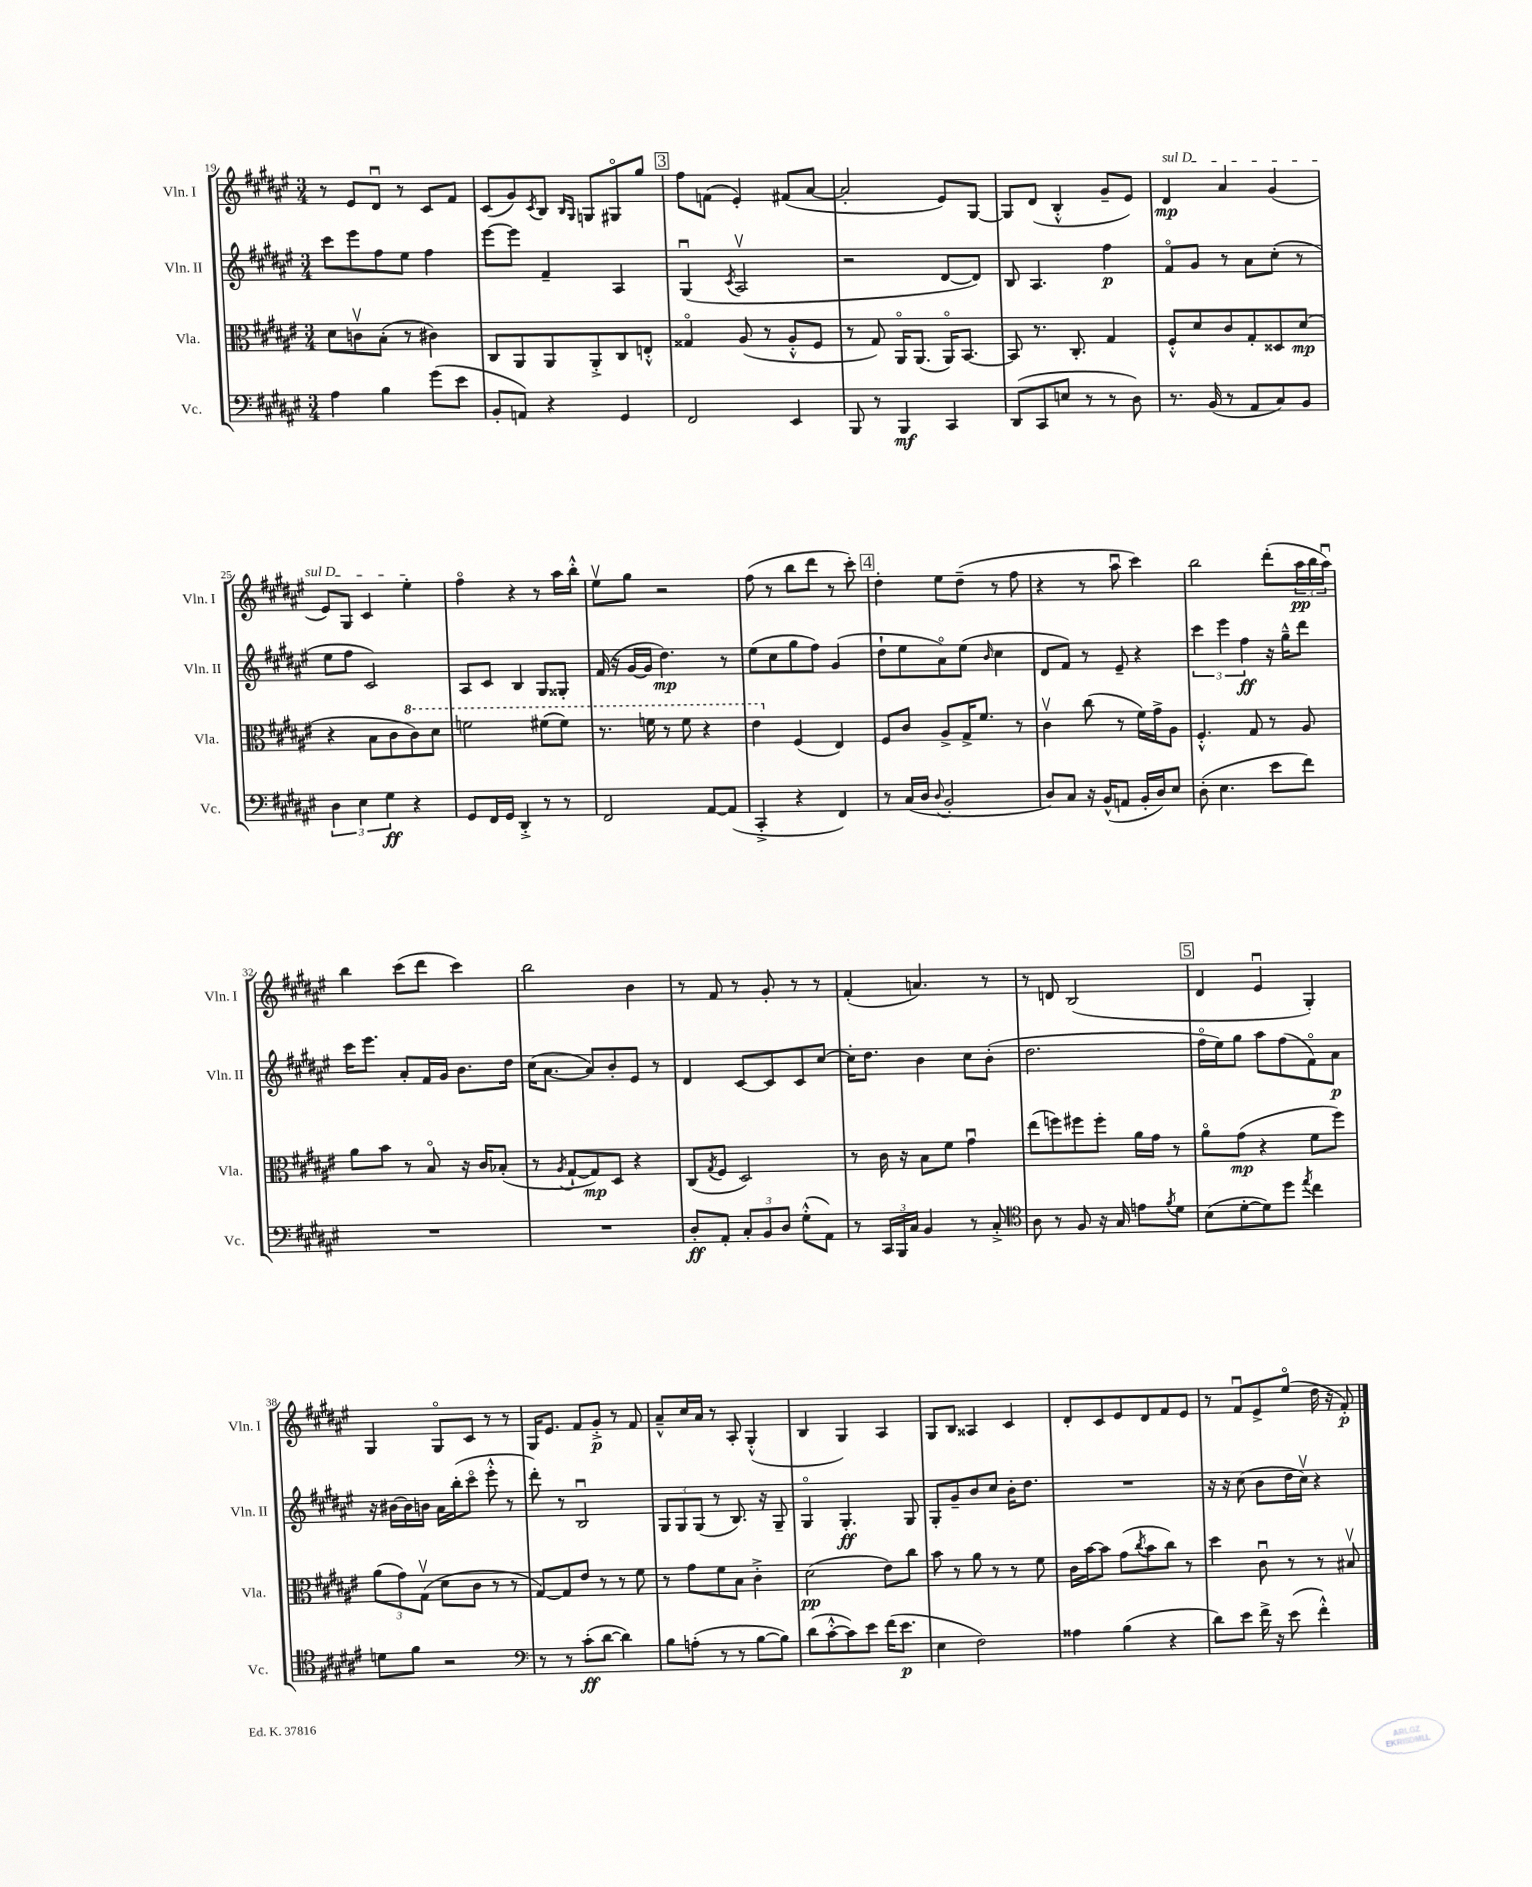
<<
\new StaffGroup <<
\new Staff = "s0" \with { instrumentName = "Vln. I" shortInstrumentName = "Vln. I" } {
    \clef treble \key fis \major \numericTimeSignature \time 3/4
    r8 eis'8 dis'8\downbow r8 cis'8 fis'8 |
    cis'8( gis'8) \acciaccatura { cis'8 } b8 \grace { b16 gis16 } g8 gis8\flageolet gis''8 |
    \mark \markup { \box "3" } fis''8 f'8( eis'4-.) fis'8( ais'8~ |
    ais'2-. eis'8) gis8~ |
    gis8 dis'8( b4-.-^ gis'8-- eis'8) |
    \once \override TextSpanner.bound-details.left.text = \markup { \italic "sul D" } dis'4\mp\startTextSpan ais'4 gis'4( |
    eis'8) gis8 cis'4 eis''4-.\stopTextSpan |
    fis''4\flageolet r4 r8 ais''16 b''16-.-^ |
    eis''8\upbow gis''8 r2 |
    fis''8( r8 b''8 dis'''8 r8 cis'''8-.) |
    \mark \markup { \box "4" } dis''4-. eis''8 dis''8--( r8 fis''8 |
    r4 r8 ais''8\downbow cis'''4) |
    b''2 dis'''8-.( \tuplet 3/2 { ais''16\pp b''16 ais''16\downbow) } |
    b''4 cis'''8( dis'''8 cis'''4) |
    b''2 b'4 |
    r8 fis'8 r8 gis'8-. r8 r8 |
    fis'4-.( a'4.) r8 |
    r8 d'8 b2( |
    \mark \markup { \box "5" } dis'4 eis'4\downbow gis4-.) |
    gis4 gis8\flageolet cis'8 r8 r8 |
    gis16 eis'8. fis'8 gis'8-.->\p r8 fis'8 |
    ais'8---^ cis''16 ais'16 r8 ais8-. gis4-.-^( |
    b4 gis4) ais4 |
    gis8 b8 aisis4 cis'4 |
    dis'8-. cis'8 eis'8 dis'8 fis'8 eis'8 |
    r8 fis'8\downbow eis'8-> eis''8\flageolet( dis''16 r16 fis'8-.\p) \bar "|." |
}
\new Staff = "s1" \with { instrumentName = "Vln. II" shortInstrumentName = "Vln. II" } {
    \clef treble \key fis \major \numericTimeSignature \time 3/4
    cis'''8 eis'''8 fis''8 eis''8 fis''4 |
    eis'''8~ eis'''8 fis'4-- ais4 |
    \mark \markup { \box "3" } gis4\downbow( \acciaccatura { cis'8 } ais2\upbow |
    r2 dis'8~ dis'8) |
    b8 ais4. fis''4\p |
    fis'8\flageolet gis'8 r8 ais'8 cis''8-.( r8 |
    eis''8 fis''8 cis'2) |
    ais8 cis'8 b4 gis8 gisis8-. |
    fis'16( r16 gis'16~ gis'16 dis''4.\mp) r8 |
    eis''8( cis''8 gis''8 fis''8) gis'4( |
    \mark \markup { \box "4" } dis''8-! eis''8 ais'8\flageolet) eis''8( \grace { b'16 } cis''4 |
    dis'8 fis'8) r8 eis'8-- r4 |
    \tuplet 3/2 { cis'''4 eis'''4 fis''4\ff } r16 gis''16---^ dis'''8 |
    cis'''16 eis'''8. ais'8-. fis'16 gis'16 b'8. dis''16 |
    cis''16( ais'8.~ ais'8) b'8-. eis'8 r8 |
    dis'4 cis'8~ cis'8 cis'8 cis''8~ |
    cis''16-. dis''8. b'4 cis''8 b'8-.( |
    dis''2. |
    \mark \markup { \box "5" } fis''16\flageolet eis''16) gis''8 ais''8 fis''8( fis'8\flageolet) ais'8\p |
    r16 bis'16~ bis'16 b'16 ais'16 b''16-.( cis'''8\flageolet eis'''8-.-^ r8 |
    dis'''8-.) r8 b2\downbow |
    \tuplet 3/2 { gis8 gis8 gis8( } r8 b8.) r16 gis8-- |
    gis4\flageolet gis4.-.\ff gis8 |
    gis8-. gis'8-- b'8 cis''8 b'16-. dis''8. |
    R2. |
    r16 r16 cis''8( b'8 dis''16 cis''16\upbow) r4 \bar "|." |
}
\new Staff = "s2" \with { instrumentName = "Vla." shortInstrumentName = "Vla." } {
    \clef alto \key fis \major \numericTimeSignature \time 3/4
    dis'8 c'8\upbow b8-.( r8 cis'4) |
    cis8 ais,8 ais,8 ais,8-.-> cis8 e8-.-^ |
    \mark \markup { \box "3" } gisis4\flageolet ais8( r8 ais8-.-^ fis8 |
    r8 gis8) ais,16\flageolet ais,8.( ais,16\flageolet) b,8.~ |
    b,8 r8. cis8.-. gis4 |
    fis8-.-^ dis'8 cis'8 gis8-. disis8 dis'8\mp( |
    r4 b8 cis'8 \ottava #1 cis''8) dis''8 |
    f''2 fis''8( fis''8) |
    r8. f''16 r8 f''8 r4 |
    eis''4 \ottava #0 fis4( eis4) |
    \mark \markup { \box "4" } fis8 cis'8 ais8-> gis16-> fis'8. r8 |
    cis'4\upbow cis''8( r8 fis'16) gis'16-> ais8 |
    fis4.-.-^ gis8 r8 ais8 |
    ais'8 b'8 r8 b8\flageolet r16 cis'16 bes8-.( |
    r8 \acciaccatura { ais8 } gis8~-! gis8\mp) dis8 r4 |
    cis8( \acciaccatura { gis8 } fis8 dis2) |
    r8 cis'16 r16 b8 fis'8 gis'4\downbow |
    eis''8( f''8) fis''8 fis''8-. ais'16 gis'16 r8 |
    \mark \markup { \box "5" } ais'8\flageolet gis'8\mp( r4 fis'8 fis''8) |
    \tuplet 3/2 { ais'8( gis'8) gis8\upbow( } dis'8 cis'8 r8 r8 |
    gis8~) gis8 eis'8 r8 r8 fis'8 |
    r8 gis'8 fis'8 b8 cis'4-.-> |
    dis'2\pp( eis'8) cis''8 |
    b'8 r8 ais'8 r8 r8 fis'8 |
    cis'16 b'16~ b'8 gis'8( \acciaccatura { cis''8 } b'8 cis''8) r8 |
    dis''4 cis'8\downbow r8 r8 bis8\upbow \bar "|." |
}
\new Staff = "s3" \with { instrumentName = "Vc." shortInstrumentName = "Vc." } {
    \clef bass \key fis \major \numericTimeSignature \time 3/4
    ais4 b4 gis'8( eis'8 |
    b,8-. a,8) r4 gis,4 |
    \mark \markup { \box "3" } fis,2 eis,4 |
    b,,8 r8 b,,4\mf cis,4 |
    dis,8( cis,8 e8 r8 r8 dis8) |
    r8. b,16( r8 ais,8 cis8) b,8 |
    \tuplet 3/2 { dis4 eis4 gis4\ff } r4 |
    gis,8 fis,16 gis,16 dis,4-.-> r8 r8 |
    fis,2 ais,8~ ais,8( |
    cis,4-.-> r4 fis,4) |
    \mark \markup { \box "4" } r8 cis16( dis16 \appoggiatura { dis8 } b,2-. |
    dis8) cis8 r16 b,16-^( a,8 b,16-. dis16) eis8 |
    dis8-.( eis4. eis'8 fis'8) |
    R2. |
    R2. |
    dis8-.\ff ais,8-. \tuplet 3/2 { cis8-. b,8 dis8 } gis8-.-^( ais,8) |
    r8 \tuplet 3/2 { cis,16 b,,16 cis16 } b,4 r8 cis8-.-> |
    \clef tenor ais8 r8 fis8 r16 gis16 e'8 \acciaccatura { fis'8 } dis'8 |
    \mark \markup { \box "5" } b8( dis'8~-. dis'8) dis''8 \acciaccatura { eis''8 } cis''4 |
    d'8 fis'8 r2 |
    \clef bass r8 r8 cis'8-.\ff( dis'8~ dis'4) |
    b8 a8-.( r8 r8 b8~ b8) |
    dis'8( cis'8~-.-^ cis'8) eis'8 fis'16( eis'8.\p |
    eis4 fis2) |
    aisis4 b4( r4 |
    dis'8) eis'8 fis'16-> r16 eis'8( fis'4-.-^) \bar "|." |
}
>>
>>
\layout { \context { \Score currentBarNumber = #19 } }
